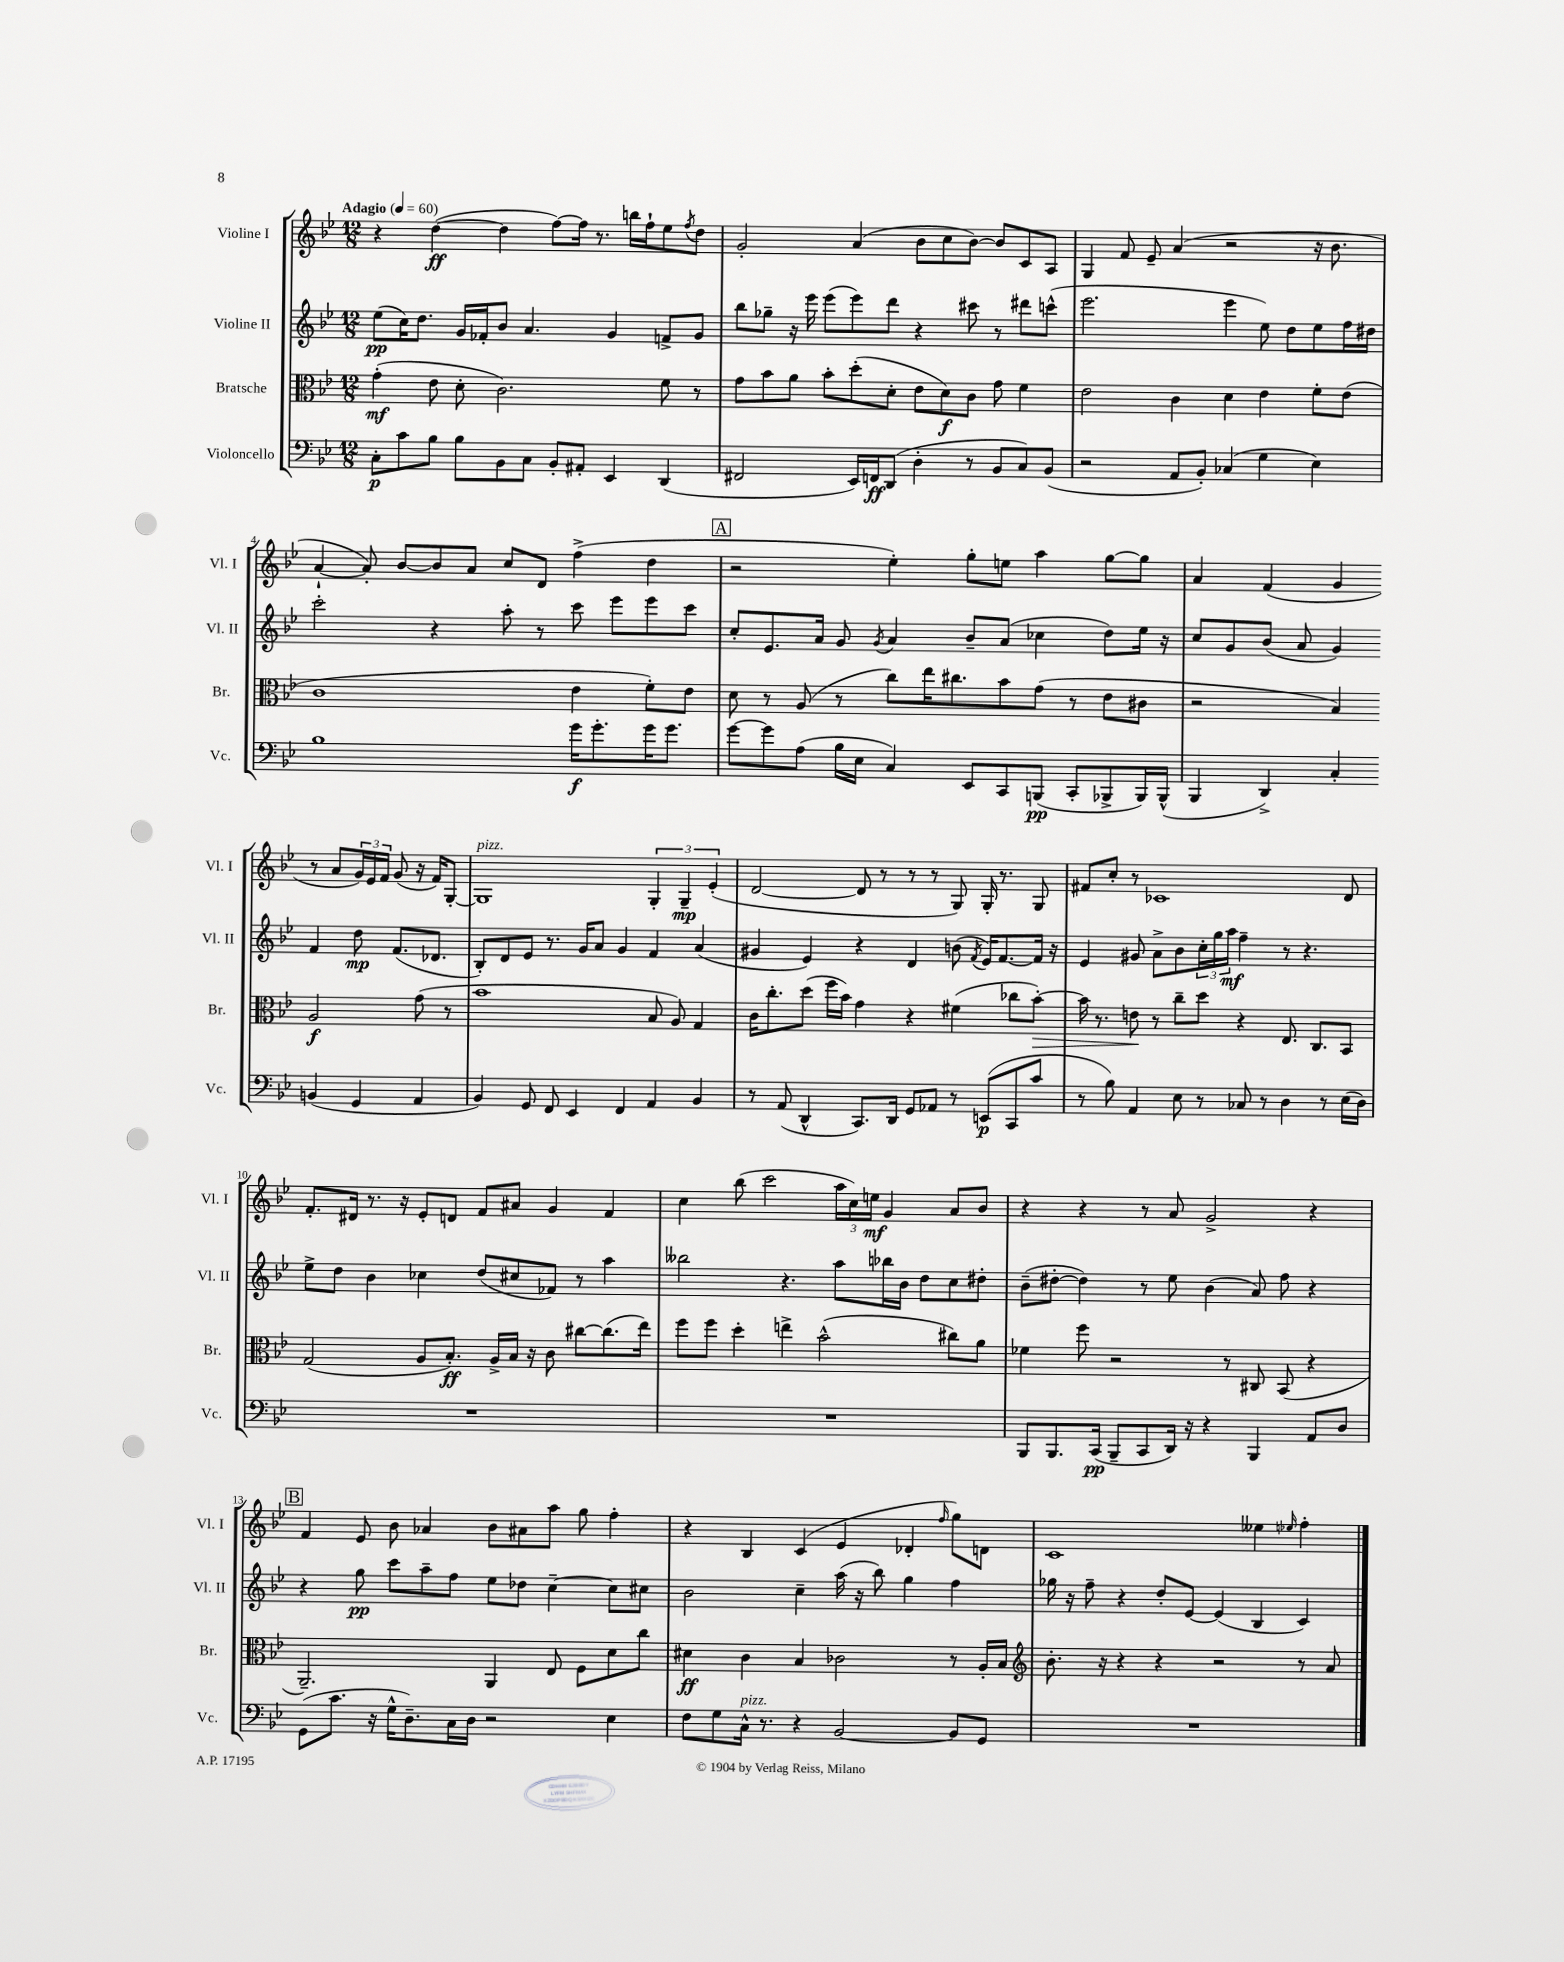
<<
\new StaffGroup <<
\new Staff = "s0" \with { instrumentName = "Violine I" shortInstrumentName = "Vl. I" } {
    \clef treble \key bes \major \numericTimeSignature \time 12/8 \tempo "Adagio" 4 = 60
    r4 d''4~\ff( d''4 f''8~) f''16 r8. b''16 f''16-! ees''8 \acciaccatura { f''8 } d''8 |
    g'2-. a'4( bes'8 c''8 bes'8~) bes'8 c'8 a8 |
    g4 f'8 ees'8-- a'4( r2 r16 bes'8. |
    a'4~-! a'8-.) bes'8~ bes'8 a'8 c''8 d'8 f''4->( d''4 |
    \mark \markup { \box "A" } r2 ees''4-.) g''8-. e''8 a''4 g''8~ g''8 |
    a'4 f'4( g'4 r8 a'8 \tuplet 3/2 { g'16) ees'16 f'16 } g'8( r16 f'16) g8~-. |
    g1^\markup { \italic "pizz." } \tuplet 3/2 { g4-. g4--\mp ees'4-.( } |
    d'2~ d'8 r8 r8 r8 g8) g16-. r8. g8 |
    fis'8 c''8-. r8 ces'1 d'8 |
    f'8.-. dis'16 r8. r16 ees'8-. d'8 f'8 ais'8 g'4 f'4 |
    c''4 bes''8( c'''2 \tuplet 3/2 { a''16 c''16) e''16\mf } g'4 a'8 bes'8 |
    r4 r4 r8 a'8 g'2-> r4 |
    \mark \markup { \box "B" } f'4 ees'8 bes'8 aes'4 bes'8 ais'8 a''8 g''8 f''4-. |
    r4 bes4 c'4( ees'4 des'4-. \grace { f''16 } g''8) d'8 |
    c'1 eeses''4 \grace { ees''16 } f''4-. \bar "|." |
}
\new Staff = "s1" \with { instrumentName = "Violine II" shortInstrumentName = "Vl. II" } {
    \clef treble \key bes \major \numericTimeSignature \time 12/8
    ees''8\pp( c''16) d''8. g'16 fes'16-. bes'8 a'4. g'4 f'8-> g'8 |
    bes''8 ges''8-- r16 ees'''16 ees'''8( ees'''8) d'''8 r4 cis'''8 r8 dis'''8 c'''8-^( |
    ees'''2. ees'''4 ees''8) d''8 ees''8 f''16 dis''16 |
    c'''2-. r4 a''8-. r8 c'''8 ees'''8 ees'''8 c'''8 |
    \mark \markup { \box "A" } c''8-. ees'8. a'16 g'8 \acciaccatura { g'8 } a'4 bes'8-- a'8( ces''4 d''8) ees''16 r16 |
    c''8 g'8 bes'8( a'8 g'4) f'4 d''8\mp f'8.( des'8. |
    bes8-.) d'8 ees'8 r8. g'16 a'8 g'4 f'4 a'4( |
    gis'4 ees'4) r4 d'4 b'8( \acciaccatura { f'8 } ees'16) f'8.~ f'16 r16 |
    ees'4 gis'8 a'8-> bes'8 \tuplet 3/2 { c''16-. g''16 a''16\mf } f''4-- r8 r4. |
    ees''8-> d''8 bes'4 ces''4 d''8( cis''8 fes'8) r8 a''4 |
    beses''2 r4. a''8 bes''16 bes'16 d''8 c''8 dis''8-. |
    bes'8--( dis''8~-. dis''4) r8 ees''8 bes'4( a'8) f''8 r4 |
    \mark \markup { \box "B" } r4 g''8\pp c'''8 a''8-- f''8 ees''8 des''8 c''4~-- c''8 cis''8 |
    bes'2 c''4-- a''16( r16 bes''8) g''4 f''4 |
    ges''16 r16 f''8-- r4 d''8-. ees'8~ ees'4( bes4 c'4) \bar "|." |
}
\new Staff = "s2" \with { instrumentName = "Bratsche" shortInstrumentName = "Br." } {
    \clef alto \key bes \major \numericTimeSignature \time 12/8
    g'4-.\mf( ees'8 d'8-. c'2.) f'8 r8 |
    g'8 bes'8 a'8 bes'8-. d''8-.( d'8-. ees'8 d'8\f) c'8 g'8 f'4 |
    ees'2 c'4 d'4 ees'4 f'8-. ees'8( |
    c'1 ees'4 f'8-.) ees'8 |
    \mark \markup { \box "A" } d'8 r8 a8( r8 c''8) ees''16 cis''8. bes'8 g'8( r8 ees'8 cis'8 |
    r2 bes4) a2\f g'8( r8 |
    bes'1 bes8 a8) g4 |
    c'16 c''8.-. d''8( f''16 bes'16) g'4 r4 fis'4( ces''8 bes'8~-.\>) |
    bes'16 r8. e'8\! r8 c''8-- d''8 r4 ees8. c8. bes,8 |
    g2( a8 bes8.-.\ff) a16-> bes16 r16 c'8 cis''8~ cis''8.( ees''16) |
    f''8 f''8 d''4-. e''4-> bes'2-^( cis''8) a'8 |
    fes'4 f''8 r2 r8 cis8 bes,8( r4 |
    \mark \markup { \box "B" } a,2.--) a,4 ees8 f8 d'8 c''8 |
    dis'4\ff c'4 bes4 ces'2 r8 a16-. bes16 |
    \clef treble bes'8.-. r16 r4 r4 r2 r8 a'8 \bar "|." |
}
\new Staff = "s3" \with { instrumentName = "Violoncello" shortInstrumentName = "Vc." } {
    \clef bass \key bes \major \numericTimeSignature \time 12/8
    c8-.\p c'8 bes8 bes8 bes,8 c8 bes,8-. ais,8-. ees,4 d,4( |
    fis,2 ees,16) f,16\ff d,8( d4-. r8 bes,8 c8) bes,8( |
    r2 a,8 bes,8-.) ces4( g4 ees4) |
    bes1 g'16\f g'8.-. g'16 g'8. |
    \mark \markup { \box "A" } g'8~ g'8 a8( bes16 ees16 c4) ees,8 c,8 b,,8\pp( c,8-. bes,,8-> bes,,16) bes,,16-^( |
    bes,,4 d,4->) c4-. b,4( g,4 a,4 |
    bes,4) g,8 f,8 ees,4 f,4 a,4 bes,4 |
    r8 a,8( d,4-^ c,8.) d,16 g,8 aes,8 r8 e,8\p( c,8 c'8 |
    r8 bes8) a,4 ees8 r8 ces8 r8 d4 r8 ees16( d16) |
    R1. |
    R1. |
    bes,,8 bes,,8. c,16\pp( bes,,8-- c,8 d,16) r16 r4 bes,,4 a,8 d8 |
    \mark \markup { \box "B" } g,8( c'8. r16 g16-^ d8.--) c16 d16 r2 ees4 |
    f8 g8 c16-^^\markup { \italic "pizz." } r8. r4 bes,2~ bes,8 g,8 |
    R1. \bar "|." |
}
>>
>>
